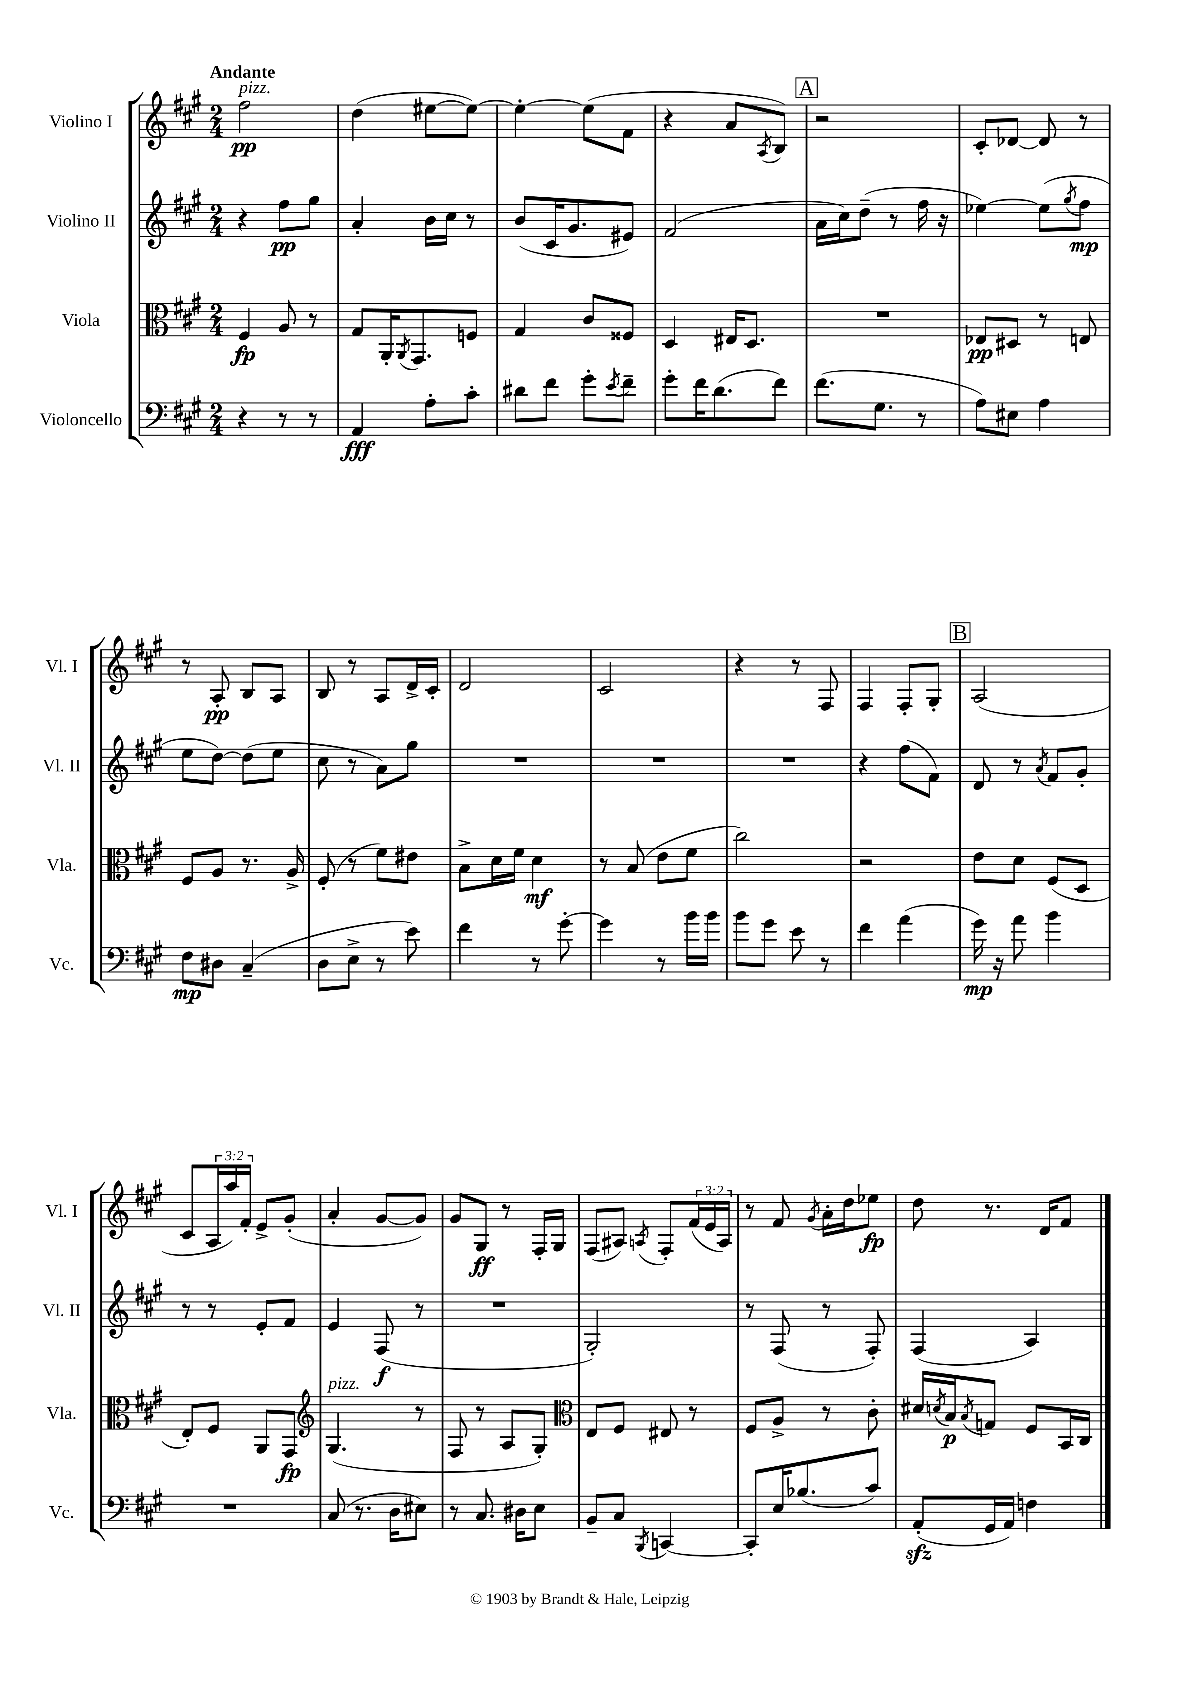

**kern	**kern	**kern	**kern
*staff4	*staff3	*staff2	*staff1
*clefF4	*clefC3	*clefG2	*clefG2
*k[f#c#g#]	*k[f#c#g#]	*k[f#c#g#]	*k[f#c#g#]
*M2/4	*M2/4	*M2/4	*M2/4
4r	4F#/	4r	2ff#\
8r	8A/	8ff#\L	.
8r	8r	8gg#\J	.
=	=	=	=
4AA/	8G#/L	4a'/	(4dd\
.	16AA'/K	.	.
.	8qAA/	.	.
.	8.GG#/	.	.
8A'\L	.	16b\LL	[8ee#\L
.	.	16cc#\JJ	.
8c#'\J	8F/J	8r	8ee#\_J)
=	=	=	=
8d#\L	4G#/	(8b/L	4ee#'\_
8f#\J	.	16c#/K	.
.	.	8.g#/	.
8g#'\L	8c#/L	.	(8ee#\]L
8qe/	.	.	.
8f#~\J	8F##/J	8e#/J)	8f#\J
=	=	=	=
8g#'\L	4D/	(2f#/	4r
16f#\K	.	.	.
(8.d\	.	.	.
.	16E#/LK	.	8a/L
.	8.D/J	.	.
.	.	.	8qA/
8f#\J)	.	.	8B/J)
=	=	=	=
(8.f#\L	2r	16a\LL	2r
.	.	16cc#\J)	.
.	.	(8dd~\J	.
8.G#\J	.	.	.
.	.	8r	.
8r	.	16ff#\	.
.	.	16r	.
=	=	=	=
8A\L)	8E-/L	[4ee-\)	8c#'/L
8E#\J	8D#/J	.	[8d-/J
4A\	8r	(8ee-\]L	8d-/]
.	.	8qgg#/	.
.	8E/	8ff#\J	8r
=	=	=	=
8F#\L	8F#/L	8ee\L	8r
8D#\J	8A/J	[8dd\J)	8A'/
(4C#~/	8.r	(8dd\]L	8B/L
.	.	8ee\J	8A/J
.	16A^/	.	.
=	=	=	=
8D\L	(8F#'/	8cc#\	8B/
8E^\J	8r	8r	8r
8r	8f#\L)	8a\L)	8A/L
8e\)	8e#\J	8gg#\J	16d^/L
.	.	.	16c#'/JJ
=	=	=	=
4f#\	8B^\L	2r	2d/
.	16d\L	.	.
.	16f#\JJ	.	.
8r	4d\	.	.
[8g#'\	.	.	.
=	=	=	=
4g#\]	8r	2r	2c#/
.	(8B/	.	.
8r	8e\L	.	.
16b\LL	8f#\J	.	.
16b\JJ	.	.	.
=	=	=	=
8b\L	2cc#\)	2r	4r
8g#\J	.	.	.
8e\	.	.	8r
8r	.	.	8F#/
=	=	=	=
4f#\	2r	4r	4F#/
(4a\	.	(8ff#\L	8F#'/L
.	.	8f#\J)	8G#'/J
=	=	=	=
16g#\)	8e\L	8d/	(2A/
16r	.	.	.
8a\	8d\J	8r	.
.	.	8qa/	.
4b\	(8F#/L	8f#/L	.
.	8D/J	8g#'/J	.
=	=	=	=
2r	8E'/L)	8r	8c#/L
.	8F#/J	8r	24A/L
.	.	.	24aa/)
.	.	.	24f#'/JJ
.	8AA/L	8e'/L	8e^/L
.	8GG#/J	8f#/J	(8g#'/J
=	=	=	=
*	*clefG2	*	*
(8C#/	(4.G#/	4e/	4a'/
8.r	.	.	.
.	.	(8F#/	[8g#/L
16D\LK	.	.	.
8E#\J)	8r	8r	8g#/]J)
=	=	=	=
8r	8F#/	2r	8g#/L
8.C#/	8r	.	8G#/J
.	8A/L	.	8r
16D#\LK	.	.	.
8E\J	8G#'/J)	.	16F#'/LL
.	.	.	16G#/JJ
=	=	=	=
*	*clefC3	*	*
8BB~/L	8E/L	2G#'/)	(8F#/L
8C#/J	8F#/J	.	8A#/J)
8qBBB/	.	.	8qA/
[4CC/	8E#/	.	8F#'/L
.	8r	.	(24f#/L
.	.	.	24e/
.	.	.	24A/JJ)
=	=	=	=
8CC'/]L	8F#/L	8r	8r
16E/K	8A^/J	(8F#/	8f#/
(8.B-/	.	.	.
.	.	.	8qg#/
.	8r	8r	16a'\LL
.	.	.	16dd\J
8c#/J)	8c#'\	8F#'/)	8ee-\J
=	=	=	=
(8AA'/L	16d#/LL	(4F#/	8dd\
.	8qd/	.	.
.	16B/J	.	.
.	8qB/	.	.
16GG#/L	8G/J	.	8.r
16AA/JJ)	.	.	.
4F\	8F#/L	4A/)	.
.	.	.	16d/LK
.	16BB/L	.	8f#/J
.	16C#/JJ	.	.
==	==	==	==
*-	*-	*-	*-
